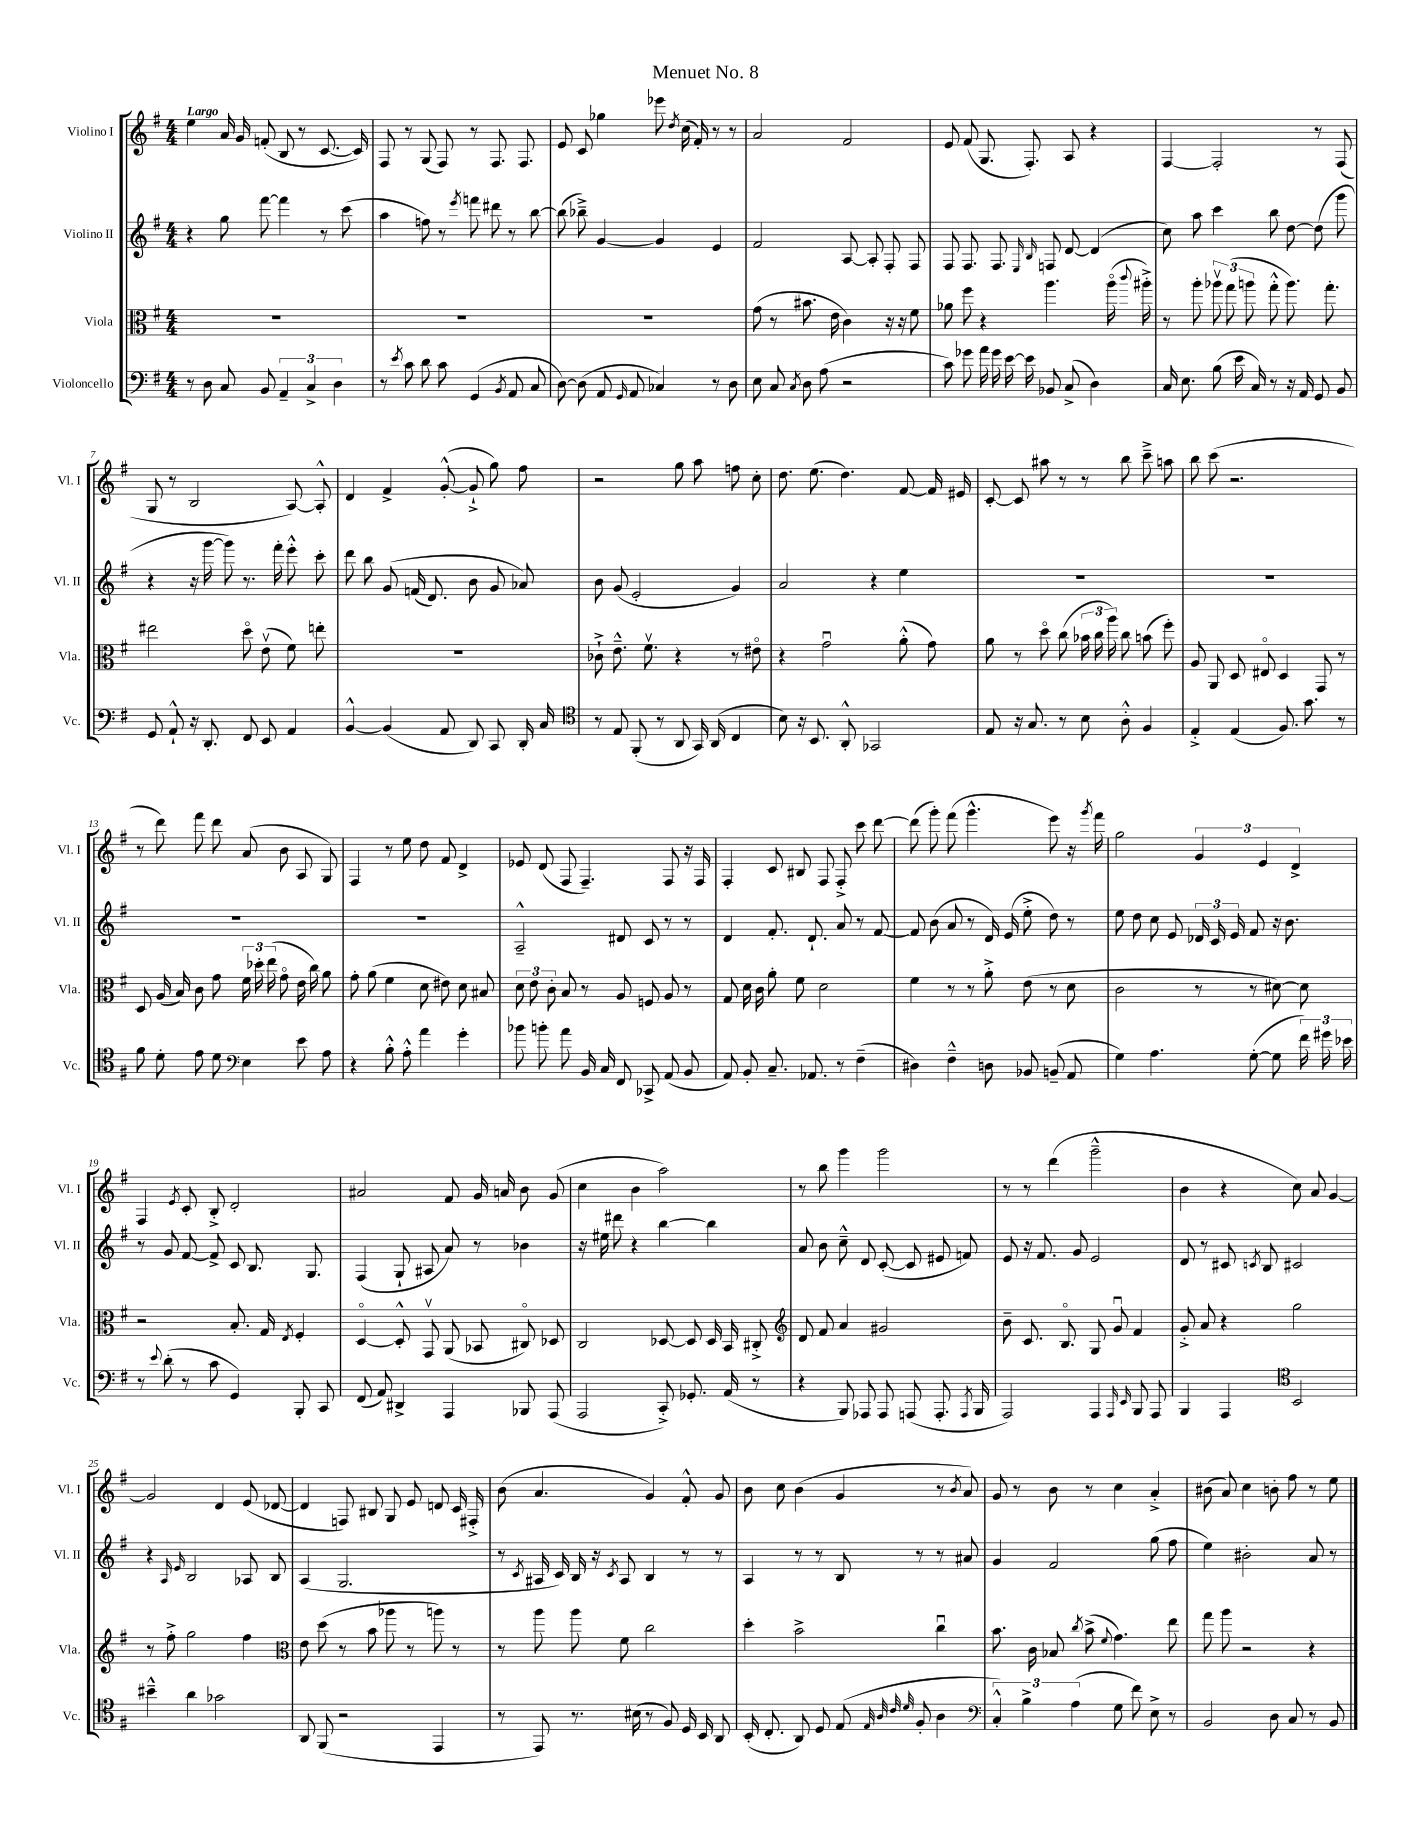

**kern	**kern	**kern	**kern
*staff4	*staff3	*staff2	*staff1
*clefF4	*clefC3	*clefG2	*clefG2
*k[f#]	*k[f#]	*k[f#]	*k[f#]
*M4/4	*M4/4	*M4/4	*M4/4
8r	1r	4r	4ee\
8D\	.	.	.
8C/	.	8gg\	16a/
.	.	.	16g/
8BB/	.	[8fff#\	(8f'/
6AA~/	.	4fff#\]	8B/
.	.	.	8r
6C^/	.	.	.
.	.	8r	[8.c/
6D\	.	.	.
.	.	(8ccc\	.
.	.	.	16c/])
=	=	=	=
8r	1r	4aa\	8F#/
8qe/	.	.	.
8c\	.	.	8r
8d\	.	8ff\)	(8G/
8c\	.	8r	8F#/)
.	.	8qeee/	.
(4GG/	.	8fff\	8r
.	.	8ddd#\	8.F#/
8qBB/	.	.	.
8AA/	.	8r	.
.	.	.	8.F#/
8C/	.	[8bb\	.
=	=	=	=
[8D\)	1r	(8bb\]	8e/
(8D\]	.	8bb-~^\)	8c/
8AA/	.	[4g/	4gg-\
16qqGG/	.	.	.
8AA/	.	.	.
4C-/)	.	4g/]	8eee-\
.	.	.	8qdd/
.	.	.	(16cc\
.	.	.	16f#'/)
8r	.	4e/	8r
8D\	.	.	8r
=	=	=	=
8E\	(8g\	2f#/	2a/
8C/	8r	.	.
8qC/	.	.	.
8D\	8.b#\	.	.
(8A\	.	.	.
.	16e\	.	.
2r	4c\)	[8A/	2f#/
.	.	8A'/]	.
.	16r	8F#'/	.
.	16r	.	.
.	8f#\	8F#/	.
=	=	=	=
8c\)	8a-\	8F#/	8e/
8g-\	8ff#\	8.F#/	(8f#/
16a\	4r	.	8.G/
16g-\	.	8.F#/	.
[16e\	.	.	.
16e\]	.	.	8.F#'/)
.	.	16qqE/	.
.	.	16qqB/	.
8BB-/	4.aa\	8F/	.
(8C^/	.	[8d/	8A/
4D\)	.	(4d/]	4r
.	(16aao\	.	.
.	8qqccc/	.	.
.	16aa#'^\)	.	.
=	=	=	=
16C/	8r	8cc\)	[4F#/
8.E\	.	.	.
.	8aa'\	8aa\	.
(8B\	12aa-v\	4ccc\	2F#'/]
.	(12gg\	.	.
16e\	.	.	.
.	12aa\	.	.
16C/)	.	.	.
8r	8gg'^^\	8bb\	.
16r	8.aa\)	[8dd\	.
16AA/	.	.	.
8GG/	.	(8dd\]	8r
.	8.gg'\	.	.
8BB/	.	8ggg\	(8F#/
=	=	=	=
8GG/	2ee#\	4r	8G/
8AA`^^/	.	.	8r
16r	.	16r	2B/
8.DD'/	.	[16ggg\	.
.	.	8ggg\])	.
8FF#/	8ddo\	8.r	.
8EE/	(8ev\	.	.
.	.	16fff#'\	.
4AA/	8f#\)	8eee'^^\	[8A/)
.	8ee'\	8ccc'\	8A'^^/]
=	=	=	=
[4BB^^/	1r	8ddd\	4d/
.	.	8bb\	.
(4BB/]	.	&(8g/	4f#^/
.	.	(16f/	.
.	.	8.d/)	.
8AA/	.	.	([8g'^^/
8DD/)	.	8b\	8g`^/]
8CC/	.	8g/	8gg\)
16DD'/	.	8a-/&)	8ff#\
16C/	.	.	.
=	=	=	=
*clefC4	*	*	*
8r	8c-`^\	8b\	2r
8E/	8.e~^^\	(8g/	.
(8FF#'/	.	2e'/	.
.	8.f#v\	.	.
8r	.	.	.
8AA/	4r	.	8gg\
16GG/)	.	.	8aa\
(16AA/	.	.	.
4C/	8r	4g/)	8ff\
.	8e#o\	.	8cc'\
=	=	=	=
8B\)	4r	2a/	8.dd\
16r	.	.	.
8.BB/	.	.	(8.ee\
.	2gu\	.	.
8AA'^^/	.	.	4.dd\)
2GG-/	.	4r	.
.	(8a'^^\	4ee\	[8f#/
.	8g\)	.	16f#/]
.	.	.	16e#/
=	=	=	=
8E/	8a\	1r	[8c'/
16r	8r	.	8c/]
8.G/	.	.	.
.	8ddo\	.	8aa#\
8r	(8cc\	.	8r
8B\	24b-\	.	8r
.	24cc\	.	.
.	24aa\)	.	.
8A'^^\	8cc\	.	8bb\
4F#/	(8b\	.	8ccc~^\
.	8ff#'\)	.	8aa\
=	=	=	=
4E'^/	8A/	1r	8bb\
.	8AA/	.	(8ccc\
(4E/	8D/	.	2.r
.	8E#o/	.	.
8.F#/)	4D/	.	.
8.g\	.	.	.
.	8GG/	.	.
8r	8r	.	.
=	=	=	=
8f#\	8D/	1r	8r
8d'\	(16A/	.	8ddd\)
.	16B/)	.	.
8e\	8c\	.	8fff#\
8d\	8g\	.	8ddd\
*clefF4	*	*	*
4E\	24f#\	.	(8a/
.	24dd-'\	.	.
.	(24ee\	.	.
.	8go\	.	8b\
8e\	16e\	.	8A/
.	16cc\)	.	.
8A\	8a\	.	8G/)
=	=	=	=
4r	8g'\	1r	4F#/
.	(8a\	.	.
8B'^^\	4f#\	.	8r
8A'^^\	.	.	8ee\
4a\	8d\	.	8dd\
.	8e#\)	.	8f#/
4g'\	8d\	.	4d^/
.	8B#/	.	.
=	=	=	=
8b-\	12d\	2A~^^/	8e-/
.	12e\	.	.
8b'\	.	.	(8d/
.	12c'\	.	.
8a\	8B/	.	8F#/
16BB/	8r	.	4.F#~/)
16C/	.	.	.
8FF#/	8A/	8d#/	.
8CC-^/	8F/	8c/	.
(8AA/	8A/	8r	8F#/
8BB/	8r	8r	16r
.	.	.	16F#/
=	=	=	=
8AA/)	8G/	4d/	4F#'/
8BB'/	16d\	.	.
.	16c\	.	.
8.C~/	8a'\	8.f#'/	8c/
.	8f#\	.	8B#/
8.AA-/	.	8.d`/	.
.	2d\	.	8F#/
8r	.	8a/	8F#'^/
(4F#~\	.	8r	8ccc\
.	.	[8f#/	[8ddd\
=	=	=	=
4D#\)	4f#\	8f#/]	(8ddd\]
.	.	(8b\	8ggg'\)
4F#~^^\	8r	8a/	(8fff#\
.	8r	8r	4.ggg^^\
8D\	8a'^\	16d/)	.
.	.	(16e/	.
8BB-/	(8e\	8ee'^\	.
(8BB~/	8r	8dd\)	8eee\)
8AA/	8d\	8r	16r
.	.	.	8qggg/
.	.	.	16fff#\
=	=	=	=
4G\)	2c\	8ee\	2gg\
.	.	8dd\	.
4.A\	.	8cc\	.
.	.	8e/	.
.	8r	24d-/	6g/
.	.	24c/	.
.	.	24e/	.
([8G'\	8r	8f#/	.
.	.	.	6e/
8G\]	[8d#\)	16r	.
.	.	8.b\	.
.	.	.	6d^/
24f#\)	8d#\]	.	.
24g#\	.	.	.
24e-\	.	.	.
=	=	=	=
8r	2r	8r	4F#/
8qqe/	.	.	.
(8d'\	.	8g/	.
.	.	.	8qe/
8r	.	[8f#/	8c'/
8c\	.	8f#^/]	8B'^/
4GG/)	8.B'/	8c/	2d'/
.	.	8.B/	.
.	16G/	.	.
.	8qE/	.	.
8BBB'/	4F#'/	.	.
.	.	8.G/	.
8CC/	.	.	.
=	=	=	=
(8FF#/	[4Do/	(4F#/	2a#/
8AA/)	.	.	.
4DD#^/	8D'^^/]	8G`/	.
.	8GGv/	8A#/	.
4AAA/	(8AA/	8a/)	8f#/
.	8BB-/	8r	16g/
.	.	.	16a/
8BBB-/	8C#o/)	4b-\	8b\
(8AAA/	8D-/	.	(8g/
=	=	=	=
2AAA/	2C/	16r	4cc\
.	.	16ee#\	.
.	.	8ddd#\	.
.	.	4r	4b\
8CC'^/)	[8D-/	[4bb\	2aa\)
8.GG-'/	8D-/]	.	.
.	16D-/	4bb\]	.
(16AA/	16BB/	.	.
8r	8C#'^/	.	.
=	=	=	=
*	*clefG2	*	*
4r	8d/	8a/	8r
.	8f#/	8b\	8bb\
8BBB/)	4a/	8cc~^^\	4ggg\
8AAA-/	.	8d/	.
8AAA-/	2g#/	([8c'/	2ggg\
(8AAA/	.	8c/]	.
8.AAA'/	.	8e#/	.
.	.	8f/)	.
8qAAA/	.	.	.
16BBB/	.	.	.
=	=	=	=
2AAA/)	8b~\	8e/	8r
.	8.c/	16r	8r
.	.	8.f#/	.
.	.	.	(4ddd\
.	8.Bo/	.	.
.	.	8g/	.
4AAA/	8G/	2e/	2ggg~^^\
.	8gu/	.	.
16qqAAA/	.	.	.
16qqEE/	.	.	.
8BBB/	4f#/	.	.
8AAA/	.	.	.
=	=	=	=
4BBB/	8g'^/	8d/	4b\
.	8a/	8r	.
4AAA/	4r	8c#/	4r
.	.	8qc/	.
.	.	8B/	.
*clefC4	*	*	*
2BB/	2gg\	2c#/	8cc\)
.	.	.	8a/
.	.	.	[4g/
=	=	=	=
4b#~^^\	8r	4r	2g/]
.	8ff#'^\	.	.
.	.	16qqA/	.
.	.	16qqe/	.
4a\	2gg\	2B/	.
2g-\	.	.	4d/
.	4ff#\	8A-/	(8e/
.	.	8B/	[8d-/
=	=	=	=
*	*clefC3	*	*
8AA/	8e\	(4A/	4d-/]
(8FF#/	(8dd\	.	.
2r	8r	2.G/	8F/)
.	8b\	.	8B#/
.	8aa-\	.	8G/
.	8r	.	8e/
4EE/	8aa\)	.	8d/
.	8r	.	16c/
.	.	.	16F#'^/
=	=	=	=
8r	8r	8r	(8b\
.	.	8qc/	.
8EE/)	8aa\	16A#/	4.a/
.	.	16c/)	.
8.r	8aa\	16B/	.
.	.	16r	.
.	.	8qc/	.
.	8f#\	8A#/	.
(16B#\	.	.	.
8r	2cc\	4B/	4g/)
8F#/)	.	.	.
16D/	.	8r	8f#'^^/
16BB/	.	.	.
8AA/	.	8r	8g/
=	=	=	=
(16BB'/	4dd'\	4A/	8b\
8.C'/	.	.	.
.	.	.	8cc\
8AA/)	2b^\	8r	(4b\
8D/	.	8r	.
(8E/	.	8B/	4g/
32qqE/	.	.	.
32qqA/	.	.	.
32qqc/	.	.	.
32qqd/	.	.	.
8F#'/	.	8r	.
4A\	4ccu\	8r	8r
.	.	.	8qb/
.	.	8a#/	8a/)
=	=	=	=
*clefF4	*	*	*
6C'^^/)	8.b\	4g/	8g/
.	.	.	8r
6B^\	.	.	.
.	16c\	.	.
.	8B-/	2f#/	8b\
(6A\	.	.	.
.	8qcc/	.	.
.	(8b^\	.	8r
.	8qqf#/	.	.
8G\	4.g\)	.	4cc\
8f#\)	.	.	.
8E^\	.	(8gg\	4a'^/
8r	8ee\	8ff#\	.
=	=	=	=
2BB/	8gg\	4ee\)	(8b#\
.	8aa\	.	8a/)
.	2r	2b#'\	4cc\
8D\	.	.	8b'\
8C/	.	.	8ff#\
8r	4r	8a/	8r
8BB/	.	8r	8ee\
==	==	==	==
*-	*-	*-	*-
